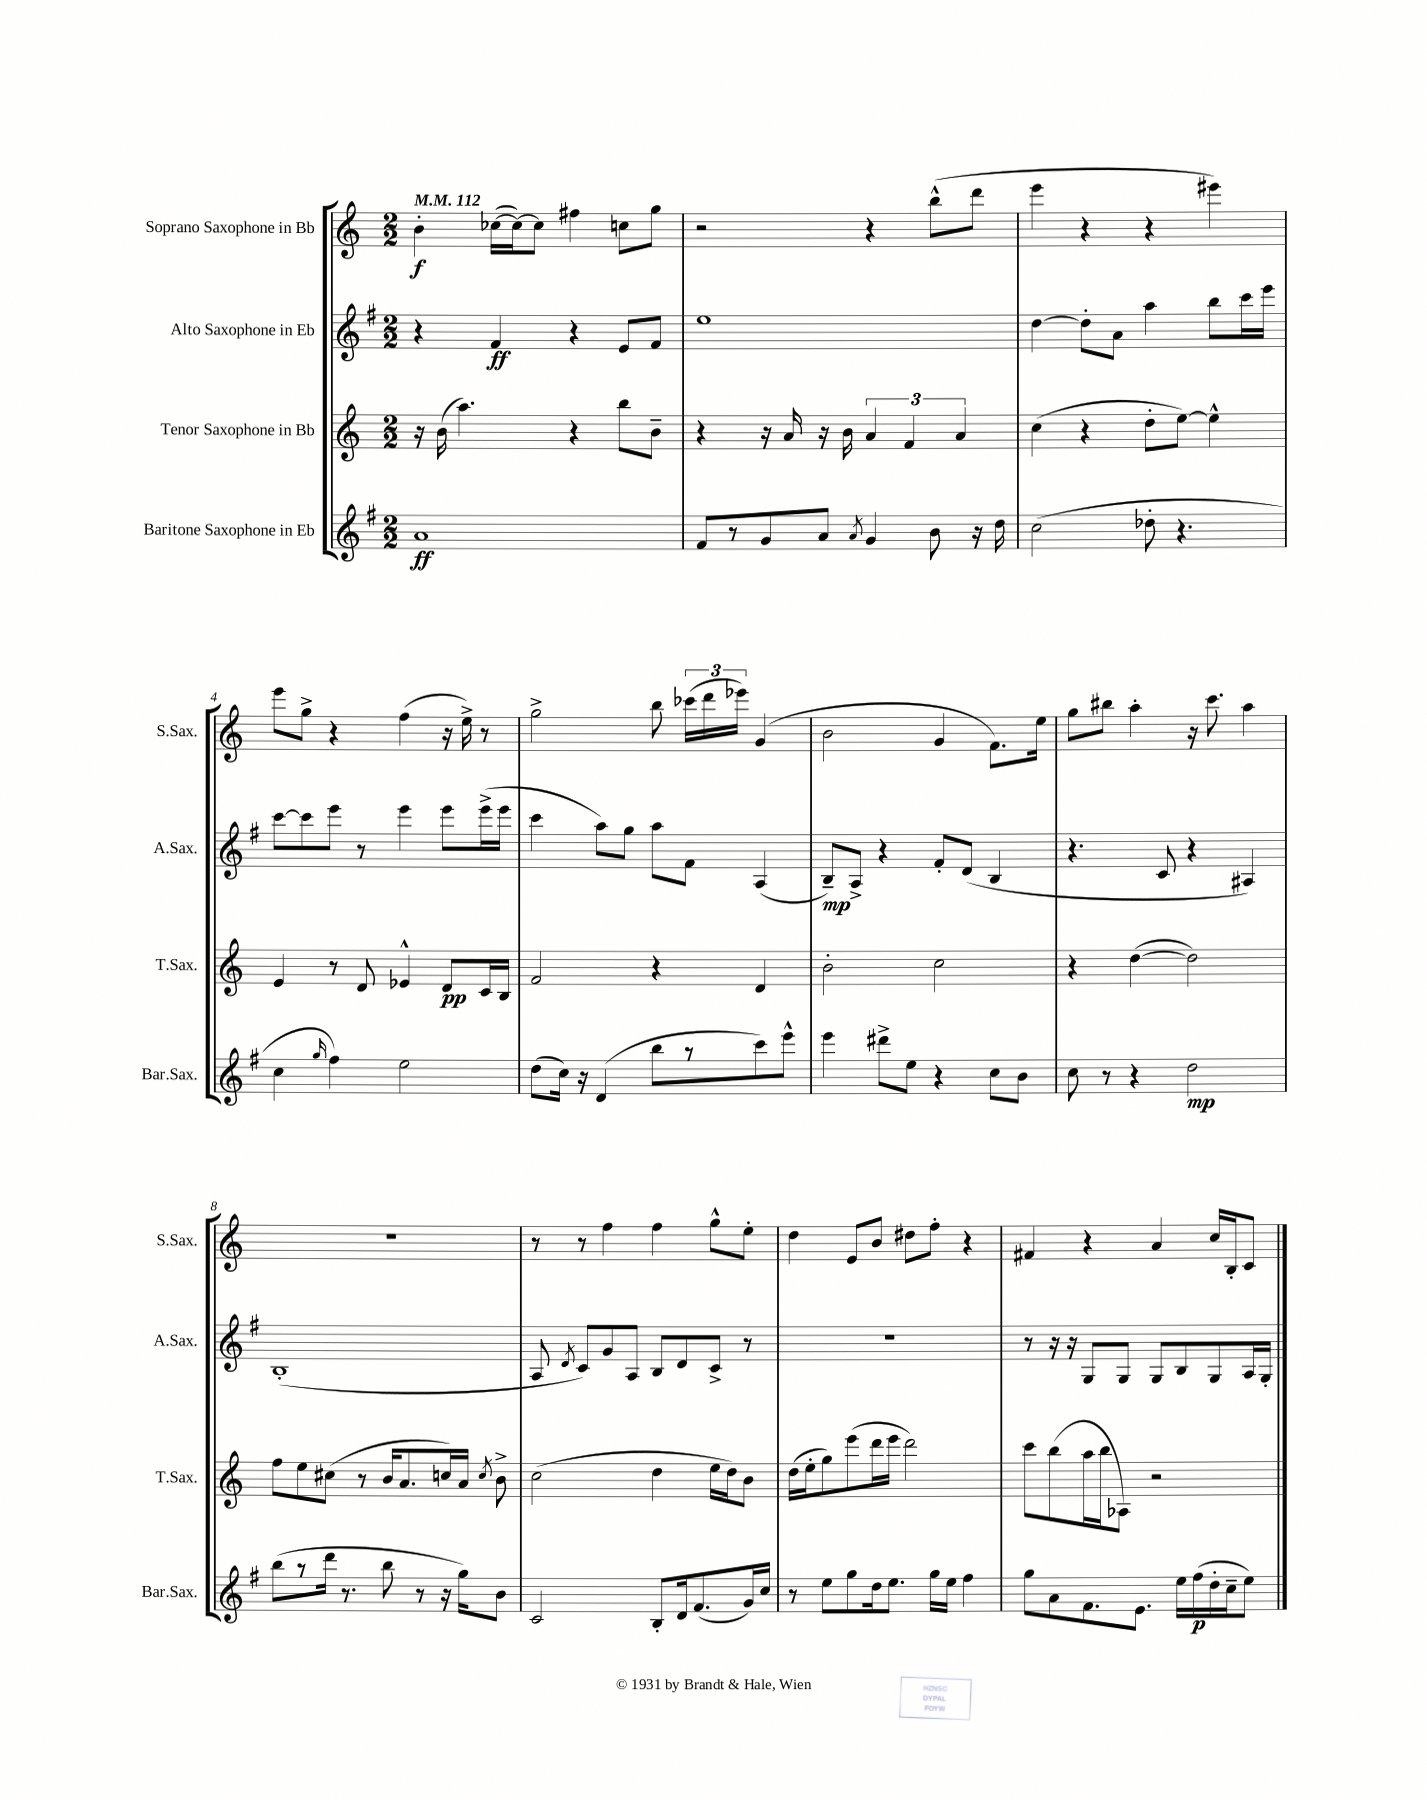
<<
\new StaffGroup <<
\new Staff = "s0" \with { instrumentName = "Soprano Saxophone in Bb" shortInstrumentName = "S.Sax." } {
    \clef treble \key c \major \numericTimeSignature \time 2/2 \tempo 4 = 112
    \autoBeamOff b'4-.\f ces''16[~( ces''16~) ces''8] fis''4 c''8[ g''8] |
    r2 r4 b''8[-^( d'''8] |
    e'''4 r4 r4 eis'''4) |
    e'''8[ g''8]-> r4 f''4( r16 e''16->) r8 |
    g''2-> b''8 \tuplet 3/2 { ces'''16[( d'''16 ees'''16]) } g'4( |
    b'2 g'4 f'8.[) e''16] |
    g''8[ bis''8] a''4-. r16 c'''8. a''4 |
    R1 |
    r8 r8 f''4 f''4 g''8[-^ e''8]-. |
    d''4 e'8[ b'8] dis''8[ f''8]-. r4 |
    fis'4 r4 a'4 c''16[ b16-. c'8] \bar "|." |
}
\new Staff = "s1" \with { instrumentName = "Alto Saxophone in Eb" shortInstrumentName = "A.Sax." } {
    \clef treble \key g \major \numericTimeSignature \time 2/2
    \autoBeamOff r4 fis'4\ff r4 e'8[ fis'8] |
    e''1 |
    d''4~ d''8[-. a'8] a''4 b''8[ c'''16 e'''16] |
    c'''8[~ c'''8 e'''8] r8 e'''4 e'''8[ e'''16->( e'''16] |
    c'''4 a''8[) g''8] a''8[ fis'8] a4( |
    b8[--\mp) a8]-> r4 fis'8[-. d'8]( b4 |
    r4. c'8 r4 ais4) |
    b1-.( |
    a8 \acciaccatura { d'8 } c'8[) g'8 a8] b8[ d'8 c'8]-> r8 |
    R1 |
    r8 r16 r16 g8[ g8] g8[ b8 g8 a16 g16]-. \bar "|." |
}
\new Staff = "s2" \with { instrumentName = "Tenor Saxophone in Bb" shortInstrumentName = "T.Sax." } {
    \clef treble \key c \major \numericTimeSignature \time 2/2
    \autoBeamOff r16 b'16( a''4.) r4 b''8[ b'8]-- |
    r4 r16 a'16 r16 b'16 \tuplet 3/2 { a'4 f'4 a'4 } |
    c''4( r4 d''8[-. e''8]~) e''4-^ |
    e'4 r8 d'8 ees'4-^ d'8[\pp c'16 b16] |
    f'2 r4 d'4 |
    b'2-. c''2 |
    r4 d''4~( d''2) |
    f''8[ e''8 cis''8]( r8 b'16[ a'8. c''16) a'16] \acciaccatura { c''8 } b'8-> |
    c''2( d''4 e''16[ d''16) b'8] |
    d''16[( e''16-. g''8) e'''8( d'''16 e'''16] d'''2) |
    c'''8[ b''8( a''16 b''16 aes8]) r2 \bar "|." |
}
\new Staff = "s3" \with { instrumentName = "Baritone Saxophone in Eb" shortInstrumentName = "Bar.Sax." } {
    \clef treble \key g \major \numericTimeSignature \time 2/2
    \autoBeamOff a'1\ff |
    fis'8[ r8 g'8 a'8] \acciaccatura { a'8 } g'4 b'8 r16 d''16 |
    c''2( des''8-. r4. |
    c''4 \grace { g''16 } fis''4) e''2 |
    d''8[( c''16]) r16 d'4( b''8[ r8 c'''8) e'''8]-^ |
    e'''4 dis'''8[-> e''8] r4 c''8[ b'8] |
    c''8 r8 r4 d''2\mp |
    b''8[( r8 d'''16] r8. b''8 r8 r16 g''16[) b'8] |
    c'2 b8[-. d'16 fis'8.( g'16) c''16] |
    r8 e''8[ g''8 d''16 e''8.] g''16[ e''16] fis''4 |
    g''8[ a'8 fis'8. e'8.] e''16[ fis''16\p( d''16-. c''16-- e''8]) \bar "|." |
}
>>
>>
